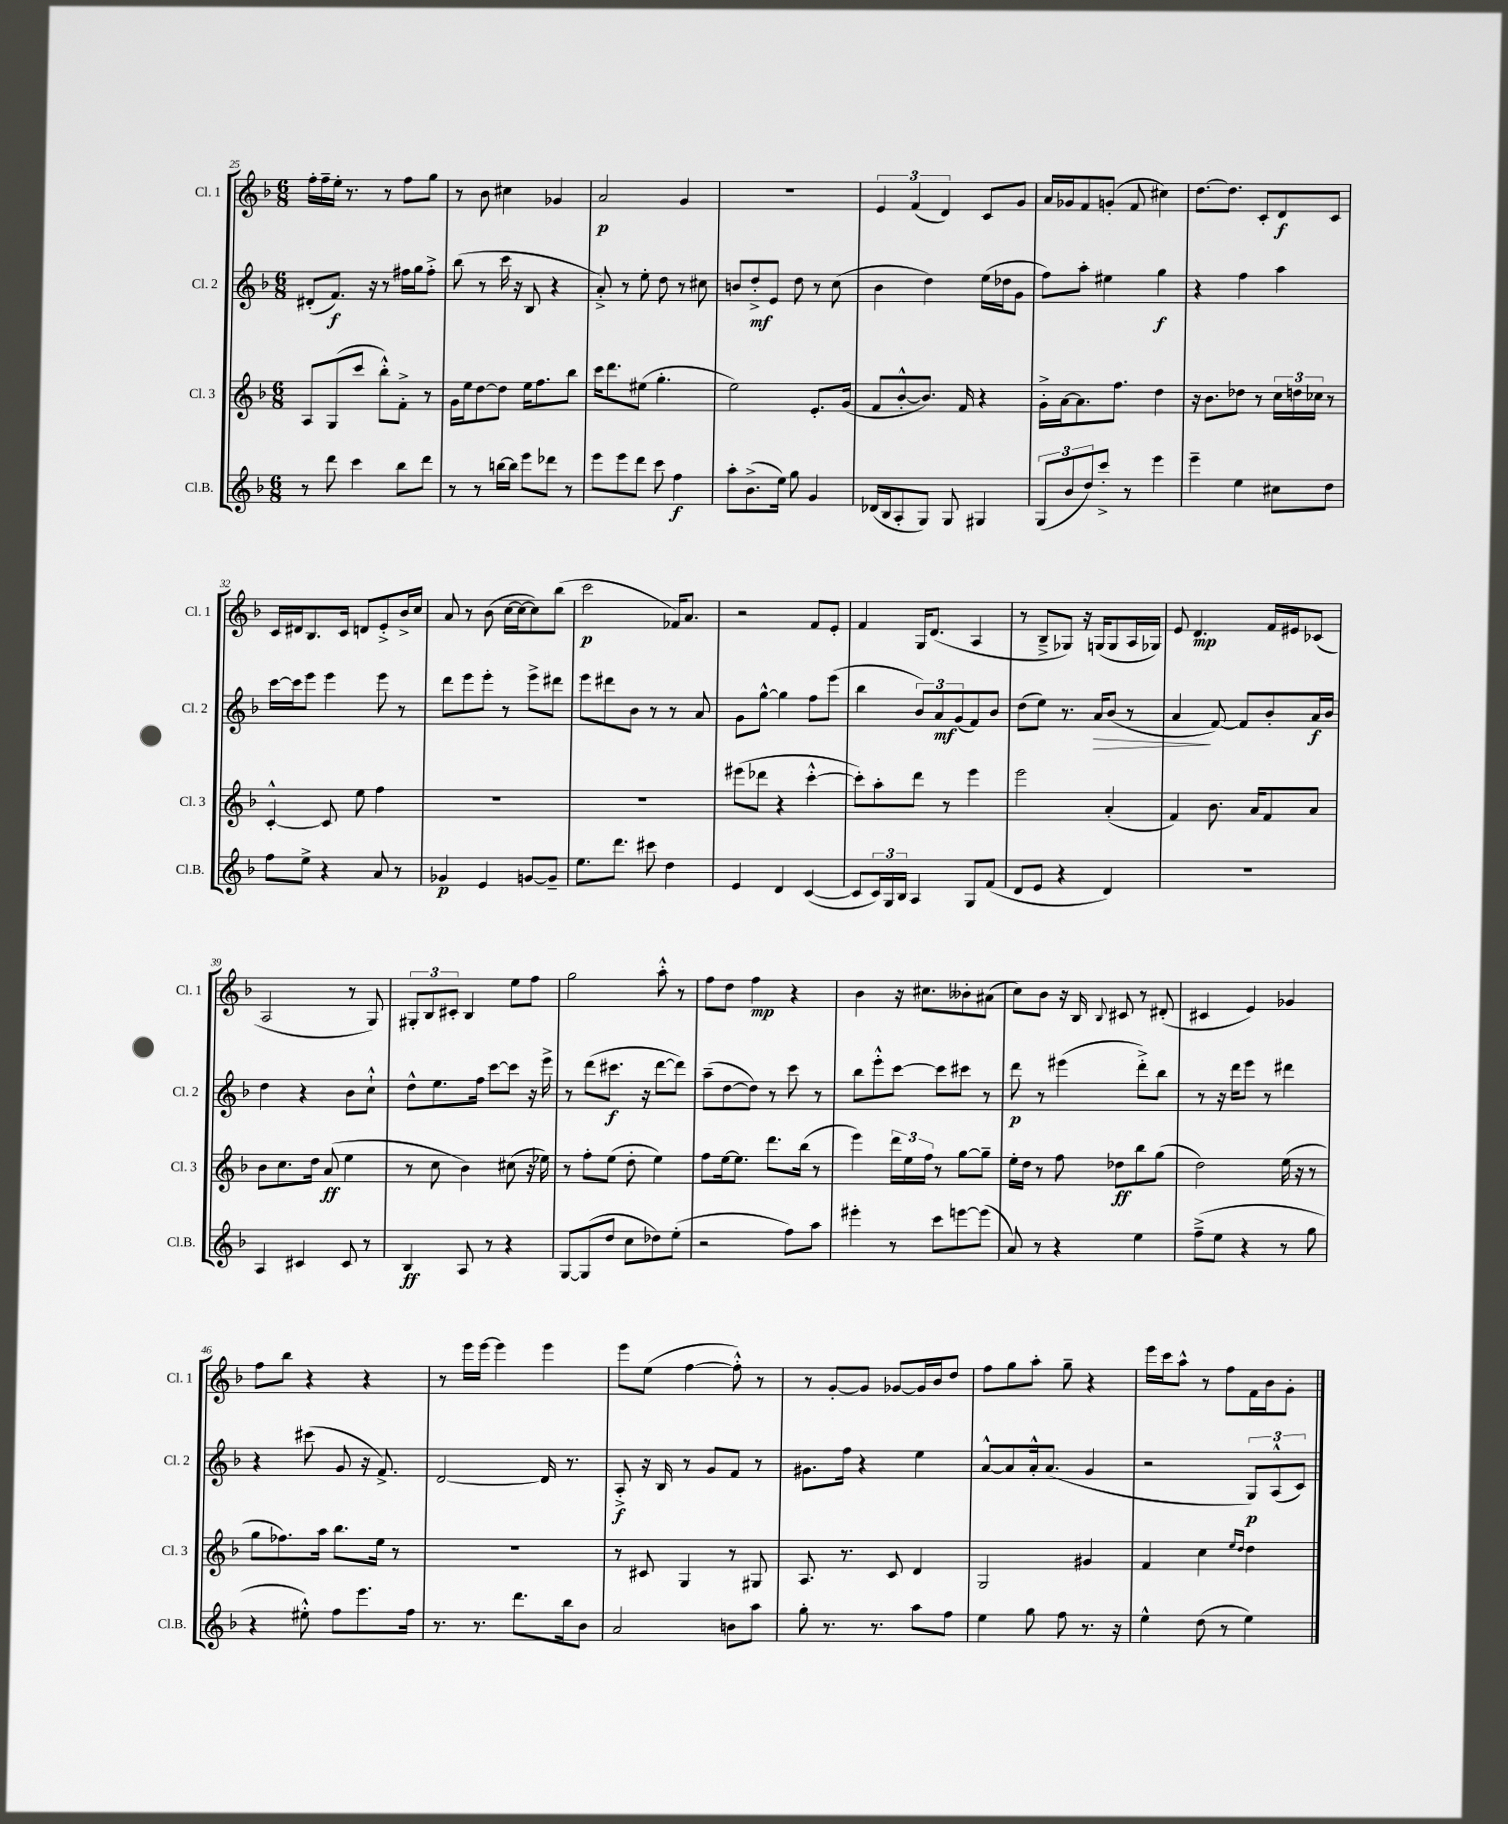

**kern	**dynam	**kern	**dynam	**kern	**dynam	**kern	**dynam
*part4	*part4	*part3	*part3	*part2	*part2	*part1	*part1
*staff4	*staff4	*staff3	*staff3	*staff2	*staff2	*staff1	*staff1
*I"Cl.B.	*	*I"Cl. 3	*	*I"Cl. 2	*	*I"Cl. 1	*
*I'Cl.B.	*	*I'Cl. 3	*	*I'Cl. 2	*	*I'Cl. 1	*
*clefG2	*	*clefG2	*	*clefG2	*	*clefG2	*
*k[b-]	*	*k[b-]	*	*k[b-]	*	*k[b-]	*
*M6/8	*	*M6/8	*	*M6/8	*	*M6/8	*
=25	=25	=25	=25	=25	=25	=25	=25
8r	.	8A/L	.	(8d#X'/L	.	16ff'\LL	.
.	.	.	.	.	.	16ff~\	.
8ddd\	.	(8G/	.	8.f/J)	f	16ee'\JJ	.
.	.	.	.	.	.	8.r	.
4ccc\	.	8ccc/J	.	.	.	.	.
.	.	.	.	16r	.	.	.
.	.	8bb-'^^\L)	.	8r	.	8r	.
8bb-\L	.	8f'^\J	.	16ff#X\LL	.	8ff\L	.
.	.	.	.	16gg\J	.	.	.
8ddd\J	.	8r	.	8ff#'^\J	.	8gg\J	.
=26	=26	=26	=26	=26	=26	=26	=26
8r	.	16g\LL	.	(8bb-\	.	8r	.
.	.	16ee\J	.	.	.	.	.
8r	.	[8dd\	.	8r	.	8b-\	.
[16bbn\LL	.	8dd\J]	.	16ccc\	.	4cc#X\	.
16bb\JJ]	.	.	.	16r	.	.	.
8eee\L	.	16ee\KL	.	8B-/	.	.	.
.	.	8.ff\	.	.	.	.	.
8ddd-X\J	.	.	.	4r	.	4g-X/	.
8r	.	8bb-\J	.	.	.	.	.
=27	=27	=27	=27	=27	=27	=27	=27
8eee\L	.	16ccc\KL	.	8a'^/)	.	2a/	p
.	.	8.ddd\	.	.	.	.	.
8eee\	.	.	.	8r	.	.	.
8ddd\J	.	(8ee#X\J	.	8ee'\	.	.	.
8ccc\	.	4.gg'\	.	8dd\	.	.	.
4ff\	f	.	.	8r	.	4g/	.
.	.	.	.	8cc#X\	.	.	.
=28	=28	=28	=28	=28	=28	=28	=28
8aa'\L	.	2ee\)	.	8bn/L	.	2.r	.
(8.b-^\	.	.	.	8dd'^/	mf	.	.
.	.	.	.	8e/J	.	.	.
16ee\Jk)	.	.	.	.	.	.	.
8gg\	.	.	.	8dd\	.	.	.
4g/	.	8.e'/L	.	8r	.	.	.
.	.	.	.	(8cc\	.	.	.
.	.	(16g/Jk	.	.	.	.	.
=29	=29	=29	=29	=29	=29	=29	=29
(16d-X/LL	.	8f/L	.	4b-\	.	6e/	.
16B-/J	.	.	.	.	.	.	.
8A'/	.	[8b-'^^/	.	.	.	.	.
.	.	.	.	.	.	(6f/	.
8G/J)	.	8.b-/J])	.	4dd\)	.	.	.
.	.	.	.	.	.	6d/)	.
8G/	.	.	.	.	.	.	.
.	.	16f/	.	.	.	.	.
4G#X/	.	4r	.	(16ee\LL	.	8c/L	.
.	.	.	.	16dd-X\J	.	.	.
.	.	.	.	8g\J	.	8g/J	.
=30	=30	=30	=30	=30	=30	=30	=30
(12G/L	.	16g'^\LL	.	8ff\L)	.	16a/LL	.
.	.	[16a\J	.	.	.	16g-X/J	.
12b-/	.	.	.	.	.	.	.
.	.	8.a\]	.	8aa'\J	.	8f/	.
12dd/)	.	.	.	.	.	.	.
8ccc'^/J	.	.	.	4ee#X\	.	(8gn'/J	.
.	.	8.ff\J	.	.	.	.	.
8r	.	.	.	.	.	8f/	.
4eee\	.	4dd\	.	4gg\	f	4cc#X\)	.
=31	=31	=31	=31	=31	=31	=31	=31
4eee~\	.	16r	.	4r	.	[8.dd\L	.
.	.	8.b-\L	.	.	.	.	.
.	.	.	.	.	.	8.dd\J]	.
4ee\	.	8dd-X\J	.	4ff\	.	.	.
.	.	8r	.	.	.	8c'/L	.
8cc#X\L	.	24cc\LL	.	4aa\	.	8d/	f
.	.	24ddn\	.	.	.	.	.
.	.	24cc-X\JJ	.	.	.	.	.
8dd\J	.	8r	.	.	.	8c/J	.
!!LO:LB:g=z
=32	=32	=32	=32	=32	=32	=32	=32
8ff\L	.	[4c'^^/	.	[16ccc\LL	.	16c/LL	.
.	.	.	.	16ccc\J]	.	16d#X/J	.
8ee^\J	.	.	.	8eee\J	.	8.B-/	.
4r	.	8c/]	.	4eee\	.	.	.
.	.	.	.	.	.	16c/Jk	.
.	.	8ee\	.	.	.	8dn/L	.
8a/	.	4ff\	.	8eee\	.	8e'^/	.
8r	.	.	.	8r	.	16b-^/L	.
.	.	.	.	.	.	16cc/JJ	.
=33	=33	=33	=33	=33	=33	=33	=33
4g-X/	p	2.r	.	8ddd\L	.	8a/	.
.	.	.	.	8eee\	.	8r	.
4e/	.	.	.	8eee'\J	.	(8b-\	.
.	.	.	.	8r	.	[16cc\LL	.
.	.	.	.	.	.	16cc\J_	.
[8gn/L	.	.	.	8eee^\L	.	8cc\])	.
8g~/J]	.	.	.	8ddd#X\J	.	(8bb-\J	.
=34	=34	=34	=34	=34	=34	=34	=34
8.ee\L	.	2.r	.	8eee\L	.	2ccc\	p
.	.	.	.	8ddd#X\	.	.	.
8.ddd\J	.	.	.	.	.	.	.
.	.	.	.	8b-\J	.	.	.
8ccc#X\	.	.	.	8r	.	.	.
4dd\	.	.	.	8r	.	16f-X/KL)	.
.	.	.	.	.	.	8.a/J	.
.	.	.	.	8a/	.	.	.
=35	=35	=35	=35	=35	=35	=35	=35
4e/	.	(8eee#X\L	.	8g\L	.	2r	.
.	.	8ddd-X\J	.	[8gg^^\J	.	.	.
4d/	.	4r	.	4gg\]	.	.	.
([4c/	.	[4ccc'^^\	.	8ff\L	.	8f/L	.
.	.	.	.	(8eee\J	.	8e'/J	.
=36	=36	=36	=36	=36	=36	=36	=36
8c/L]	.	8ccc'\L])	.	4bb-\	.	4f/	.
24c/L)	.	8aa'\	.	.	.	.	.
24G/	.	.	.	.	.	.	.
24B-/JJ	.	.	.	.	.	.	.
4A/	.	8ddd\J	.	12b-/L)	.	16G/KL	.
.	.	.	.	.	.	(8.d/J	.
.	.	.	.	12a/	mf	.	.
.	.	8r	.	.	.	.	.
.	.	.	.	(12g/	.	.	.
8G/L	.	4eee\	.	8f/)	.	4A/	.
(8f/J	.	.	.	8b-/J	.	.	.
=37	=37	=37	=37	=37	=37	=37	=37
8d/L	.	2eee\	.	(8dd\L	.	8r	.
8e/J	.	.	.	8ee\J)	.	8B-~^/L	.
4r	.	.	.	8.r	.	8G-X/J)	.
.	.	.	.	.	.	16r	.
!	!	!	!	!	!LO:HP:b	!	!
.	.	.	.	16a/KL	>	(16Gn/KL	.
4d/)	.	(4a'/	.	(8b-/J	.	8G/	.
.	.	.	.	8r	.	16A/L	.
.	.	.	.	.	.	16G-X/JJ)	.
=38	=38	=38	=38	=38	=38	=38	=38
2.r	.	4f/)	.	4a/	.	8e/	.
.	.	.	.	.	.	4.d/	mp
.	.	8.b-\	.	[8f/)	]	.	.
.	.	.	.	8f/L]	.	.	.
.	.	16a/KL	.	.	.	.	.
.	.	8f/	.	8b-'/	.	16f/LL	.
.	.	.	.	.	.	16e#X/J	.
.	.	8a/J	.	16a/L	f	(8c-X/J	.
.	.	.	.	16b-/JJ	.	.	.
!!LO:LB:g=z
=39	=39	=39	=39	=39	=39	=39	=39
4A/	.	8b-\L	.	4dd\	.	2A/	.
.	.	8.cc\	.	.	.	.	.
4c#X/	.	.	.	4r	.	.	.
.	.	16dd\Jk	.	.	.	.	.
.	.	(8a/	ff	.	.	.	.
8c#/	.	4ee\	.	8b-\L	.	8r	.
8r	.	.	.	8cc`^^\J	.	8G/)	.
=40	=40	=40	=40	=40	=40	=40	=40
4B-/	ff	8r	.	8dd^^\L	.	12G#X'/L	.
.	.	.	.	.	.	12B-/	.
.	.	8cc\	.	8.ee\	.	.	.
.	.	.	.	.	.	12c#X'/J	.
8A/	.	4b-\)	.	.	.	4B-/	.
.	.	.	.	16ff\Jk	.	.	.
8r	.	.	.	[8ccc\L	.	.	.
4r	.	(8cc#X\	.	8ccc\J]	.	8ee\L	.
.	.	16r	.	16r	.	8ff\J	.
.	.	16ee-X\)	.	16eee^\	.	.	.
=41	=41	=41	=41	=41	=41	=41	=41
[8G/L	.	8r	.	8r	.	2gg\	.
(8G/]	.	8ff'\L	.	(8ddd\L	.	.	.
8dd/J	.	(8ee\J	.	8.ccc#X\J	f	.	.
8cc\L	.	8dd'\	.	.	.	.	.
.	.	.	.	16r	.	.	.
8dd-X\)	.	4ee\)	.	[8ddd\L	.	8aa'^^\	.
(8ee'\J	.	.	.	8ddd\J])	.	8r	.
=42	=42	=42	=42	=42	=42	=42	=42
2r	.	8ff\L	.	(8aa~\L	.	8ff\L	.
.	.	[16ee\k	.	[8dd\	.	8dd\J	.
.	.	8.ee\J]	.	.	.	.	.
.	.	.	.	8dd\J])	.	4ff\	mp
.	.	8.ddd\L	.	8r	.	.	.
8ff\L)	.	.	.	8ccc\	.	4r	.
.	.	(16bb-\Jk	.	.	.	.	.
8aa\J	.	8r	.	8r	.	.	.
=43	=43	=43	=43	=43	=43	=43	=43
4eee#X'\	.	4eee\)	.	8bb-\L	.	4b-\	.
.	.	.	.	8eee'^^\	.	.	.
8r	.	24ddd\LL	.	[8ccc\J	.	16r	.
.	.	24ee\	.	.	.	.	.
.	.	.	.	.	.	8.cc#X\L	.
.	.	24ff\JJ	.	.	.	.	.
8ccc\L	.	8r	.	8ccc\L]	.	.	.
[8eeen\	.	[8gg\L	.	8ccc#X\J	.	8b--X'\	.
(8eee\J]	.	8gg~\J]	.	8r	.	(8a#X\J	.
=44	=44	=44	=44	=44	=44	=44	=44
8a/)	.	16ee'\LL	.	8ddd\	p	8cc\L)	.
.	.	16dd\JJ	.	.	.	.	.
8r	.	8r	.	8r	.	8b-\J	.
4r	.	8ff\	.	(4eee#X\	.	16r	.
.	.	.	.	.	.	16B-/	.
.	.	.	.	.	.	8qqB-/	.
.	.	8dd-X\L	ff	.	.	8c#X/	.
4ee\	.	8bb-\	.	8ddd'^\L)	.	8r	.
.	.	(8gg\J	.	8bb-\J	.	(8d#X'/	.
=45	=45	=45	=45	=45	=45	=45	=45
(8ff~^\L	.	2dd\)	.	8r	.	4c#X/	.
8ee\J	.	.	.	16r	.	.	.
.	.	.	.	16ddd\KL	.	.	.
4r	.	.	.	8eee\J	.	4e/)	.
.	.	.	.	8r	.	.	.
8r	.	(16ee\	.	4ddd#X\	.	4g-X/	.
.	.	16r	.	.	.	.	.
8gg\	.	8r	.	.	.	.	.
!!LO:LB:g=z
=46	=46	=46	=46	=46	=46	=46	=46
4r	.	8gg\L	.	4r	.	8ff\L	.
.	.	8.ff-X\)	.	.	.	8bb-\J	.
8ee#X'^^\)	.	.	.	(8ccc#X\	.	4r	.
.	.	16aa\Jk	.	.	.	.	.
8ff\L	.	8.bb-\L	.	8g/	.	.	.
8.eee\	.	.	.	16r	.	4r	.
.	.	16ee\Jk	.	8.f^/)	.	.	.
.	.	8r	.	.	.	.	.
16ff\Jk	.	.	.	.	.	.	.
=47	=47	=47	=47	=47	=47	=47	=47
8.r	.	2.r	.	[2d/	.	8r	.
.	.	.	.	.	.	16eee\LL	.
8.r	.	.	.	.	.	[16eee\JJ	.
.	.	.	.	.	.	4eee\]	.
8.ddd\L	.	.	.	.	.	.	.
.	.	.	.	16d/]	.	4eee\	.
16bb-\k	.	.	.	8.r	.	.	.
8b-\J	.	.	.	.	.	.	.
=48	=48	=48	=48	=48	=48	=48	=48
2a/	.	8r	.	8A'^/	f	8eee\L	.
.	.	8c#X/	.	16r	.	(8ee\J	.
.	.	.	.	16B-/	.	.	.
.	.	4G/	.	8r	.	[4ff\	.
.	.	.	.	8g/L	.	.	.
8bn\L	.	8r	.	8f/J	.	8ff'^^\])	.
8aa\J	.	8G#X/	.	8r	.	8r	.
=49	=49	=49	=49	=49	=49	=49	=49
8gg'\	.	8.A/	.	8.g#X\L	.	8r	.
8.r	.	.	.	.	.	[8g'/L	.
.	.	8.r	.	16ff\Jk	.	.	.
.	.	.	.	4r	.	8g/J]	.
8.r	.	.	.	.	.	.	.
.	.	8c/	.	.	.	[8g-X/L	.
8aa\L	.	4d/	.	4ee\	.	16g-/L]	.
.	.	.	.	.	.	16b-/J	.
8ff\J	.	.	.	.	.	8dd/J	.
=50	=50	=50	=50	=50	=50	=50	=50
4ee\	.	2G/	.	[8a^^/L	.	8ff\L	.
.	.	.	.	8a/]	.	8gg\	.
8gg\	.	.	.	16a'^^/k	.	8aa'\J	.
.	.	.	.	(8.a/J	.	.	.
8ff\	.	.	.	.	.	8gg~\	.
8.r	.	4g#X/	.	4g/	.	4r	.
16r	.	.	.	.	.	.	.
=51	=51	=51	=51	=51	=51	=51	=51
4ee^^\	.	4f/	.	2r	.	16eee\LL	.
.	.	.	.	.	.	16ccc\J	.
.	.	.	.	.	.	8aa^^\J	.
(8dd\	.	4cc\	.	.	.	8r	.
8r	.	.	.	.	.	8ff\L	.
.	.	16qqee/LL	.	.	.	.	.
.	.	16qqdd/JJ	.	.	.	.	.
4ee\)	.	4dd\	.	12G/L)	p	16f\L	.
.	.	.	.	.	.	16b-\J	.
.	.	.	.	(12A^^/	.	.	.
.	.	.	.	.	.	8g'\J	.
.	.	.	.	12c/J)	.	.	.
==	==	==	==	==	==	==	==
*-	*-	*-	*-	*-	*-	*-	*-
